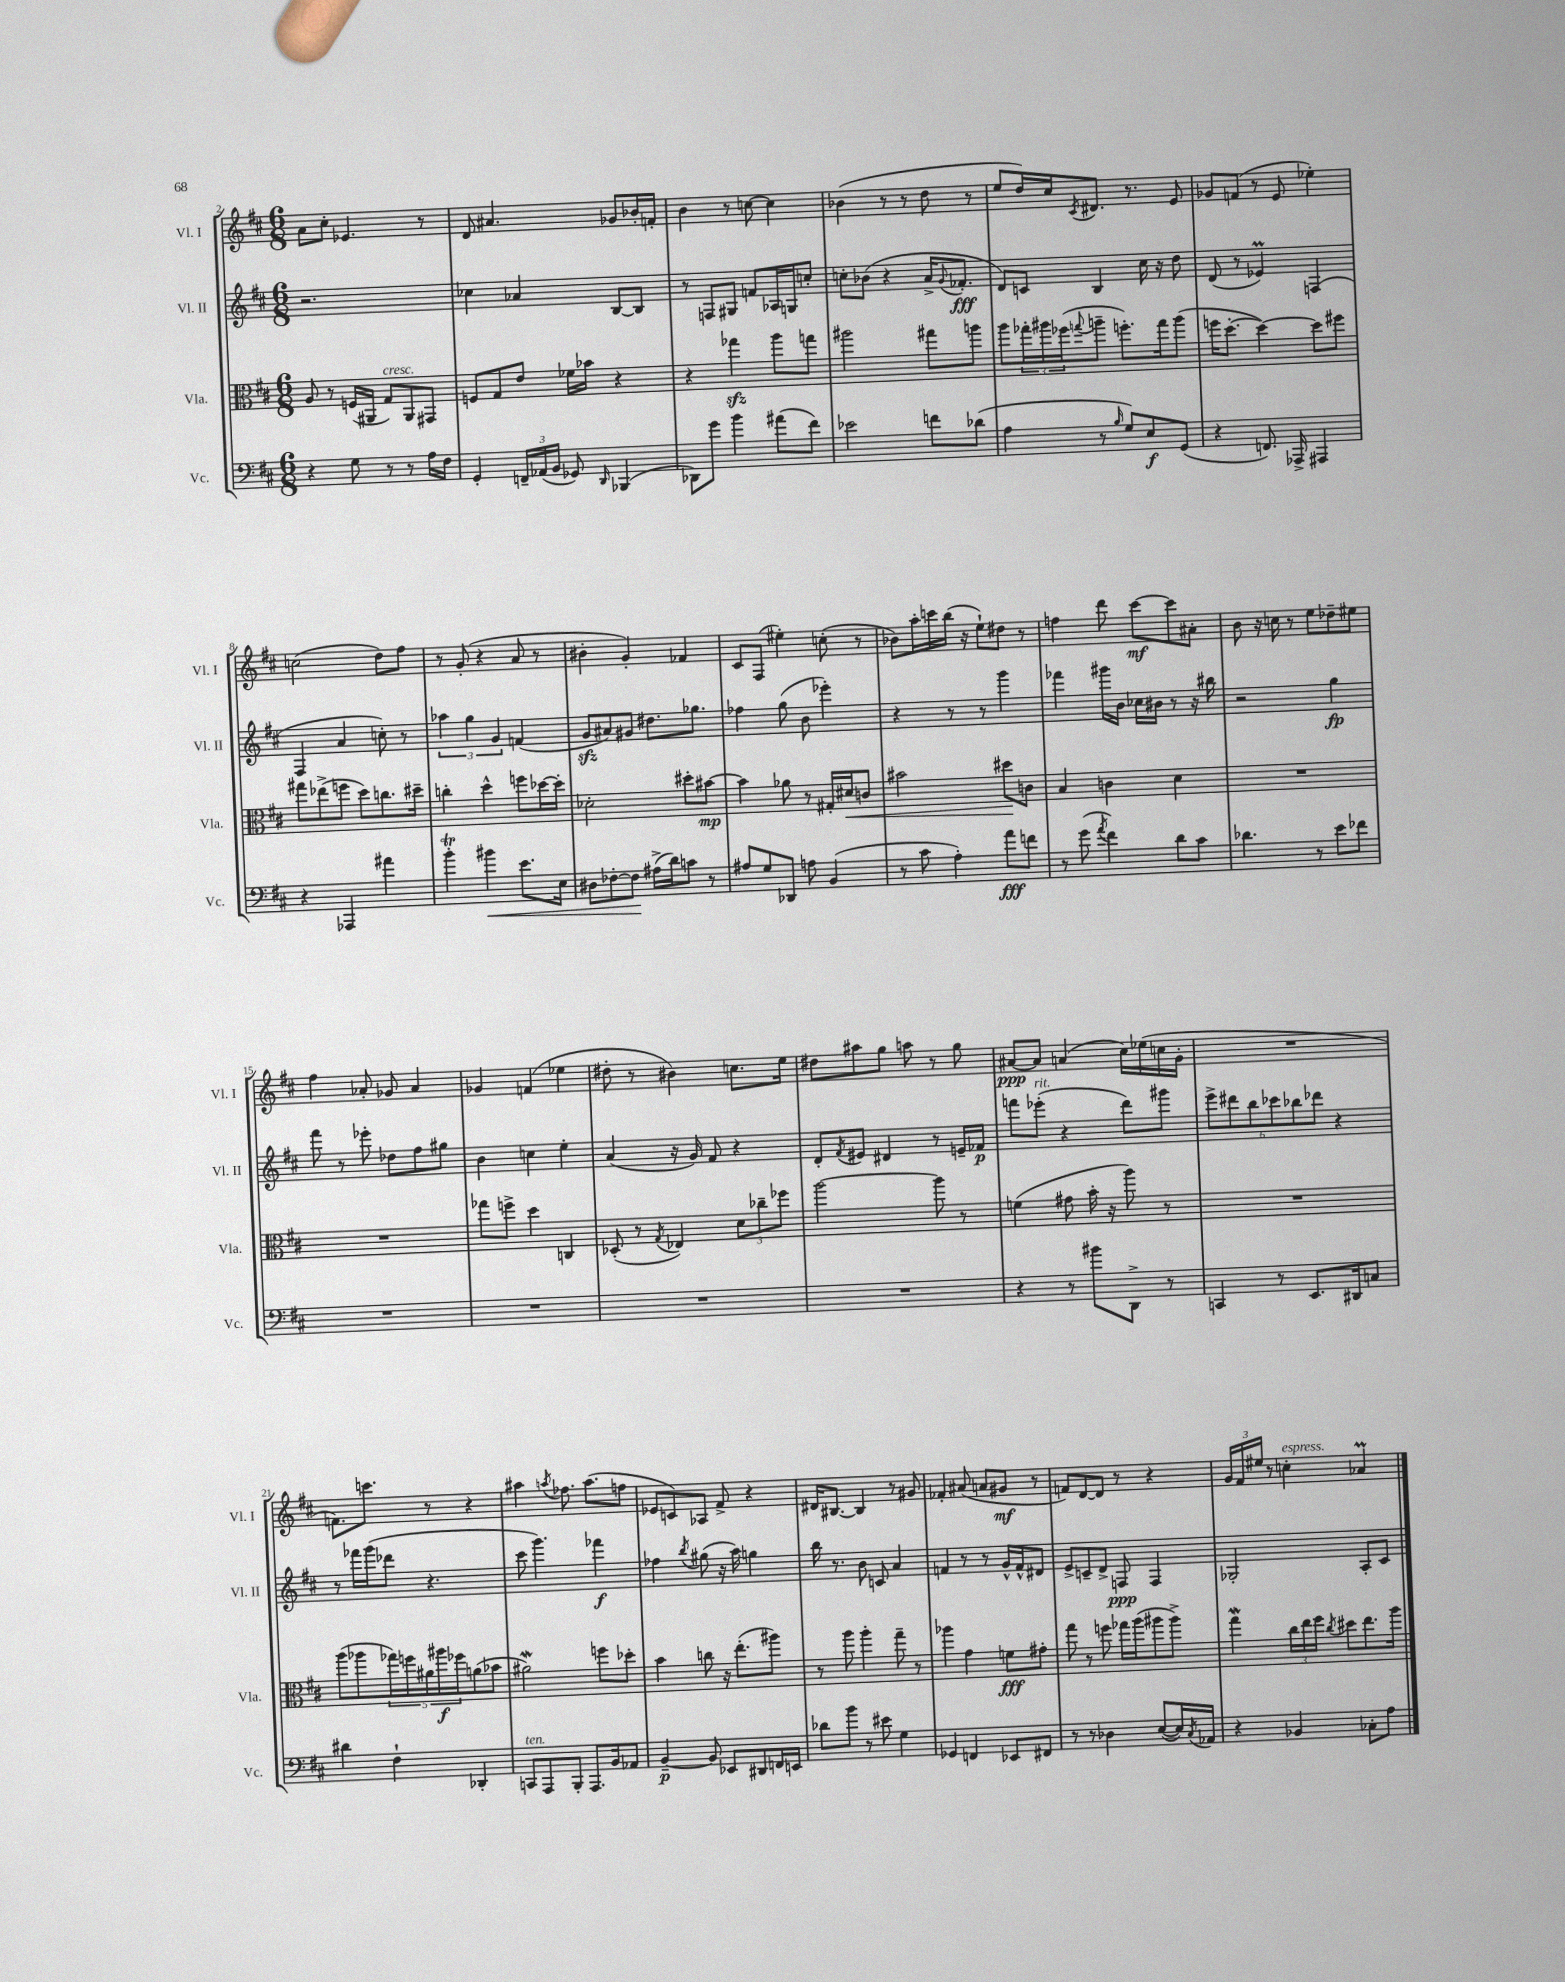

**kern	**dynam	**kern	**dynam	**kern	**dynam	**kern	**dynam
*part4	*part4	*part3	*part3	*part2	*part2	*part1	*part1
*staff4	*staff4	*staff3	*staff3	*staff2	*staff2	*staff1	*staff1
*I"Vc.	*	*I"Vla.	*	*I"Vl. II	*	*I"Vl. I	*
*I'Vc.	*	*I'Vla.	*	*I'Vl. II	*	*I'Vl. I	*
*clefF4	*	*clefC3	*	*clefG2	*	*clefG2	*
*k[f#c#]	*	*k[f#c#]	*	*k[f#c#]	*	*k[f#c#]	*
*M6/8	*	*M6/8	*	*M6/8	*	*M6/8	*
=2	=2	=2	=2	=2	=2	=2	=2
4r	.	8A/	.	2.r	.	8a\L	.
.	.	8r	.	.	.	8cc#'\J	.
8G\	.	(16Fn/LL	.	.	.	4.e-X/	.
.	.	16AA#X/JJ	.	.	.	.	.
!	!	!LO:TX:a:i:t=cresc.	!	!	!	!	!
8r	.	8G/L)	.	.	.	.	.
8r	.	8AA#/	.	.	.	.	.
16A\LL	.	8GG#X/J	.	.	.	8r	.
16F#\JJ	.	.	.	.	.	.	.
=3	=3	=3	=3	=3	=3	=3	=3
4GG'/	.	8Fn/L	.	4cc-X\	.	8d/	.
.	.	8G/	.	.	.	4.a#X/	.
24FFn~/LL	.	8e/J	.	4a-X/	.	.	.
(24AA-X/	.	.	.	.	.	.	.
24BB/JJ	.	.	.	.	.	.	.
8GG-X/)	.	16f-X\LL	.	.	.	.	.
.	.	16b-X\JJ	.	.	.	.	.
16qqDD/	.	.	.	.	.	.	.
(4BBB-X/	.	4r	.	[8B/L	.	8g-X/L	.
.	.	.	.	8B/J]	.	16b-X'/L	.
.	.	.	.	.	.	16fn'/JJ	.
=4	=4	=4	=4	=4	=4	=4	=4
8DD-X\L)	.	4r	.	8r	.	4b\	.
8g\J	.	.	.	8Fn/L	.	.	.
4b\	.	4gg-Xzz\	.	8G#X/J	.	8r	.
.	.	.	.	8fn/L	.	[8ccn\	.
(8a#X\L	.	8aa\L	.	16A-X/L	.	4cc\]	.
.	.	.	.	16Gn/J	.	.	.
8f#\J)	.	8ggn\J	.	8ccn'/J	.	.	.
=5	=5	=5	=5	=5	=5	=5	=5
2e-X\	.	2aa#X\	.	8ccn'\L	.	(4b-X\	.
.	.	.	.	(8b-X\J	.	.	.
.	.	.	.	4r	.	8r	.
.	.	.	.	.	.	8r	.
8fn\L	.	8gg#X\L	.	16a^/KL	.	8dd\	.
.	.	.	.	8qqg/	.	.	.
.	.	.	.	8.f-X'/J	fff	.	.
(8d-X\J	.	8aan\J	.	.	.	8r	.
=6	=6	=6	=6	=6	=6	=6	=6
4A\	.	8aa\L	.	8d/L)	.	8ee/L	.
.	.	24gg-X'\L	.	8cn/J	.	16dd/L)	.
.	.	24aa#X\	.	.	.	.	.
.	.	.	.	.	.	16cc#/J	.
.	.	(24ff-X\J	.	.	.	.	.
.	.	8qqggn/	.	.	.	8qc#/	.
8r	.	8aan~\J	.	4B/	.	8.d#X/J	.
16qqB/	.	.	.	.	.	.	.
8G/L)	.	8.ffn'\L)	.	.	.	.	.
.	.	.	.	.	.	8.r	.
8E/	f	.	.	16cc#\	.	.	.
.	.	16gg\k	.	16r	.	.	.
(8GG/J	.	(8aa\J	.	8dd\	.	8e/	.
=7	=7	=7	=7	=7	=7	=7	=7
4r	.	16ffn\KL	.	(8d/	.	8g-X/L	.
.	.	[8.dd'\J	.	.	.	.	.
.	.	.	.	8r	.	(8fn/J	.
8.FFn/)	.	4dd\_)	.	4e-XM/)	.	8r	.
.	.	.	.	.	.	8e/	.
16AAA-X^/	.	.	.	.	.	.	.
4AAA#X/	.	8dd\L]	.	(4Fn/	.	4ee-X'\)	.
.	.	8ff#X\J	.	.	.	.	.
!!LO:LB:g=z
=8	=8	=8	=8	=8	=8	=8	=8
4r	.	8gg#X\L	.	4F#/	.	(2ccn\	.
.	.	(8ee-X^\	.	.	.	.	.
4AAA-X/	.	8ffn\J	.	4a/	.	.	.
.	.	8dd\L)	.	.	.	.	.
4a#X\	.	8.ccn\	.	8ccn'\)	.	8dd\L)	.
.	.	.	.	8r	.	8ff#\J	.
.	.	16dd#X~\Jk	.	.	.	.	.
=9	=9	=9	=9	=9	=9	=9	=9
4bT'\	.	4ccn'\	.	6aa-X\	.	8r	.
.	.	.	.	.	.	(8g'/	.
.	.	.	.	6gg\	.	.	.
!	!LO:HP:b	!	!	!	!	!	!
4b#X\	<	4dd^^\	.	.	.	4r	.
.	.	.	.	6g/	.	.	.
8.e\L	.	8ffn\L	.	(4fn/	.	8a/	.
.	.	[16dd-X\L	.	.	.	8r	.
16E\Jk	.	16dd-'\JJ]	.	.	.	.	.
=10	=10	=10	=10	=10	=10	=10	=10
8D#X\L	.	2d-X'\	.	8gzz/L	.	4b#X'\	.
[8F-X'\	.	.	.	8a#X/)	.	.	.
8F-\J]	.	.	.	8g#X/J	.	4g'/)	.
(16A#X^\LL	[	.	.	8.dd#X\L	.	.	.
16d\J)	.	.	.	.	.	.	.
8cn\J	.	8dd#X'\L	.	.	.	4f-X/	.
.	.	.	.	8.gg-X\J	.	.	.
8r	.	[8b#X\J	mp	.	.	.	.
=11	=11	=11	=11	=11	=11	=11	=11
8A#X/L	.	4b#\]	.	4ff-X\	.	8c#/L	.
8G/	.	.	.	.	.	(8F#/J	.
8DD-X/J	.	8a-X\	.	(8gg\	.	4ee#X'\)	.
8An\	.	8r	.	8b\	.	.	.
(4BB/	.	16G#X'/LL	.	4eee-X'\)	.	(8ccn'\	.
!	!	!	!LO:HP:b	!	!	!	!
.	.	16d#X/J	<	.	.	.	.
.	.	8cn/J	.	.	.	8r	.
=12	=12	=12	=12	=12	=12	=12	=12
8r	.	2b#X\	.	4r	.	8b-X\L)	.
8c#\	.	.	.	.	.	16aa'\L	.
.	.	.	.	.	.	16cccn\	.
4A'\)	.	.	.	8r	.	(16bb\JJ	.
.	.	.	.	.	.	16r	.
.	.	.	.	8r	.	8ee`\L)	.
8a\L	fff	8dd#X\L	.	4ggg\	.	8dd#X\J	.
8fn\J	.	8cn\J	[	.	.	8r	.
=13	=13	=13	=13	=13	=13	=13	=13
8r	.	4B/	.	4fff-X\	.	4ffn\	.
(8g\	.	.	.	.	.	.	.
8qa/	.	.	.	.	.	.	.
4f#\)	.	4cn\	.	16ggg#X\LL	.	8ddd\	.
.	.	.	.	16b\JJ	.	.	.
.	.	.	.	16cc-X\LL	.	[8ccc#\L	mf
.	.	.	.	16b#X\JJ	.	.	.
8d\L	.	4d\	.	8r	.	8ccc#\]	.
8c#\J	.	.	.	16r	.	8a#X'\J	.
.	.	.	.	16bb#X\	.	.	.
=14	=14	=14	=14	=14	=14	=14	=14
4.d-X\	.	2.r	.	2r	.	8b\	.
.	.	.	.	.	.	16r	.
.	.	.	.	.	.	16ccn\	.
.	.	.	.	.	.	8r	.
8r	.	.	.	.	.	8ee\L	.
8e\L	.	.	.	4gg\	fp	8dd-X~\	.
8f-X\J	.	.	.	.	.	8ee#X\J	.
!!LO:LB:g=z
=15	=15	=15	=15	=15	=15	=15	=15
2.r	.	2.r	.	8fff#\	.	4ff#\	.
.	.	.	.	8r	.	.	.
.	.	.	.	8eee-X'\	.	8a-X'/	.
.	.	.	.	8dd-X\L	.	8g-X/	.
.	.	.	.	8ff#\	.	4a-/	.
.	.	.	.	8gg#X\J	.	.	.
=16	=16	=16	=16	=16	=16	=16	=16
2.r	.	8gg-X\L	.	4b\	.	4g-X/	.
.	.	8ffn^\J	.	.	.	.	.
.	.	4dd\	.	4ccn\	.	(4fn/	.
.	.	4Cn/	.	4ee'\	.	4ee-X\	.
=17	=17	=17	=17	=17	=17	=17	=17
2.r	.	(8D-X'/	.	(4a/	.	8dd#X'\	.
.	.	8r	.	.	.	8r	.
.	.	8qG/	.	.	.	.	.
.	.	4E-X/)	.	16r	.	4b#X\)	.
.	.	.	.	16g/)	.	.	.
.	.	.	.	8f#/	.	.	.
.	.	12d\L	.	4r	.	8.ccn\L	.
.	.	12cc-X~\	.	.	.	.	.
.	.	12ff-X\J	.	.	.	.	.
.	.	.	.	.	.	16ee\Jk	.
=18	=18	=18	=18	=18	=18	=18	=18
2.r	.	[2aa\	.	8d'/L	.	8dd#X\L	.
.	.	.	.	8qf#/	.	.	.
.	.	.	.	8e#X/J	.	8aa#X\	.
.	.	.	.	4d#X/	.	8gg\J	.
.	.	.	.	.	.	8aan\	.
.	.	8aa\]	.	8r	.	8r	.
.	.	8r	.	16en~/LL	.	8gg\	.
.	.	.	.	16f-X/JJ	p	.	.
=19	=19	=19	=19	=19	=19	=19	=19
4r	.	(4fn\	.	8fffn\L	.	[8a#X/L	ppp
!	!	!	!	!LO:TX:a:i:t=rit.	!	!	!
.	.	.	.	(8eee-X'\J	.	8a#/J]	.
8r	.	8g#X\	.	4r	.	(4an/	.
8b#X\L	.	16b'\	.	.	.	.	.
.	.	16r	.	.	.	.	.
8DD^\J	.	8aa\)	.	8ddd\L)	.	16cc#\LL)	.
.	.	.	.	.	.	(16ee-X\	.
8r	.	8r	.	8ggg#X\J	.	16ccn\	.
.	.	.	.	.	.	16g'\JJ	.
=20	=20	=20	=20	=20	=20	=20	=20
4CCn/	.	2.r	.	12eee^\L	.	2.r	.
.	.	.	.	12ddd#X\	.	.	.
.	.	.	.	12bb\	.	.	.
8r	.	.	.	12ccc-X\	.	.	.
.	.	.	.	12bb-X\	.	.	.
8.EE/L	.	.	.	.	.	.	.
.	.	.	.	12ddd-X\J	.	.	.
.	.	.	.	4r	.	.	.
16DD#X/k	.	.	.	.	.	.	.
8Cn/J	.	.	.	.	.	.	.
!!LO:LB:g=z
=21	=21	=21	=21	=21	=21	=21	=21
4d#X\	.	(8aa\L	.	8r	.	8.fn\L)	.
.	.	8aa-X\	.	16fff-X\LL	.	.	.
.	.	.	.	(16ggg\J	.	8.cccn\J	.
4F#`\	.	20gg-X\L)	.	8ddd-X\J	.	.	.
.	.	20ffn\	.	.	.	.	.
.	.	20a#X\	.	.	.	.	.
.	.	.	.	4.r	.	8r	.
.	.	20aa#X\	f	.	.	.	.
.	.	20ff-X\J	.	.	.	.	.
4DD-X'/	.	(8an\	.	.	.	4r	.
.	.	8b-X\J	.	.	.	.	.
=22	=22	=22	=22	=22	=22	=22	=22
!LO:TX:a:i:t=ten.	!	!	!	!	!	!	!
8CCn/L	.	2a#XW\)	.	8ccc#\	.	4aa#X\	.
8AAA/	.	.	.	4.ggg\)	.	.	.
.	.	.	.	.	.	8qaan/	.
8BBB'/J	.	.	.	.	.	8.ff-X\	.
8.AAA/L	.	.	.	.	.	.	.
.	.	.	.	.	.	(8.aa\L	.
.	.	8ffn\L	.	4fff-X\	f	.	.
16BB/k	.	.	.	.	.	.	.
8AA-X/J	.	8dd-X'\J	.	.	.	8ffn\J	.
=23	=23	=23	=23	=23	=23	=23	=23
[4BB~/	p	4b\	.	4ff-X\	.	8e-X/L	.
.	.	.	.	.	.	8cn/)	.
.	.	.	.	8qbb/	.	.	.
8BB/]	.	8ccn\	.	(8gg#X\	.	8A-X/J	.
8EE-X/L	.	16r	.	16r	.	8f#^/	.
.	.	(8.ee'\L	.	16aa\)	.	.	.
8DD#X/	.	.	.	4ggn\	.	4r	.
16FFn/L	.	8aa#X\J)	.	.	.	.	.
16EEn/JJ	.	.	.	.	.	.	.
=24	=24	=24	=24	=24	=24	=24	=24
8d-X\L	.	8r	.	16bb\	.	16d#X/KL	.
.	.	.	.	8.r	.	[8.B#X/J	.
8b\J	.	8aa\	.	.	.	.	.
8r	.	4aa'\	.	8b\	.	4B#/]	.
8e#X\	.	.	.	8cn/	.	.	.
4G\	.	8gg~\	.	4a/	.	8r	.
.	.	8r	.	.	.	8g#X/	.
=25	=25	=25	=25	=25	=25	=25	=25
4GG-X/	.	4aa-X\	.	4fn/	.	4f-X'/	.
4FFn/	.	4g\	.	8r	.	(8a#X/	.
.	.	.	.	8r	.	8an/L	.
8EE-X/L	.	8fn\L	fff	16g^^/LL	.	8g#X/J	mf
.	.	.	.	16f^^/J	.	.	.
8FF#X/J	.	8g#X'\J	.	8d#X/J	.	8r	.
=26	=26	=26	=26	=26	=26	=26	=26
8r	.	8gg\	.	8e^/L	.	8fn/L)	.
8r	.	8r	.	8cn~/	.	[8d/	.
4D-X\	.	8ffn\	.	8d^/J	.	8d/J]	.
.	.	16gg-X\LL	.	8Fn/	ppp	8r	.
.	.	(16aa\J	.	.	.	.	.
([8E/L	.	8aa#X\	.	4F/	.	4r	.
16E/L])	.	8aa#^\J)	.	.	.	.	.
8qC#/	.	.	.	.	.	.	.
16AA-X/JJ	.	.	.	.	.	.	.
=27	=27	=27	=27	=27	=27	=27	=27
4r	.	4ggw\	.	2G-X'/	.	24g/LL	.
.	.	.	.	.	.	24f#/	.
.	.	.	.	.	.	24ee#X/JJ	.
.	.	.	.	.	.	8r	.
!	!	!	!	!	!	!LO:TX:a:i:t=espress.	!
4BB-X/	.	24cc#\LL	.	.	.	4ccn'\	.
.	.	24ee\	.	.	.	.	.
.	.	24ff#\JJ	.	.	.	.	.
.	.	8qcc#/	.	.	.	.	.
.	.	8dd#X\L	.	.	.	.	.
8C-X'\L	.	8.ee\	.	8A'/L	.	4a-XM/	.
8A\J	.	.	.	8c#/J	.	.	.
.	.	16aa\Jk	.	.	.	.	.
==	==	==	==	==	==	==	==
*-	*-	*-	*-	*-	*-	*-	*-
